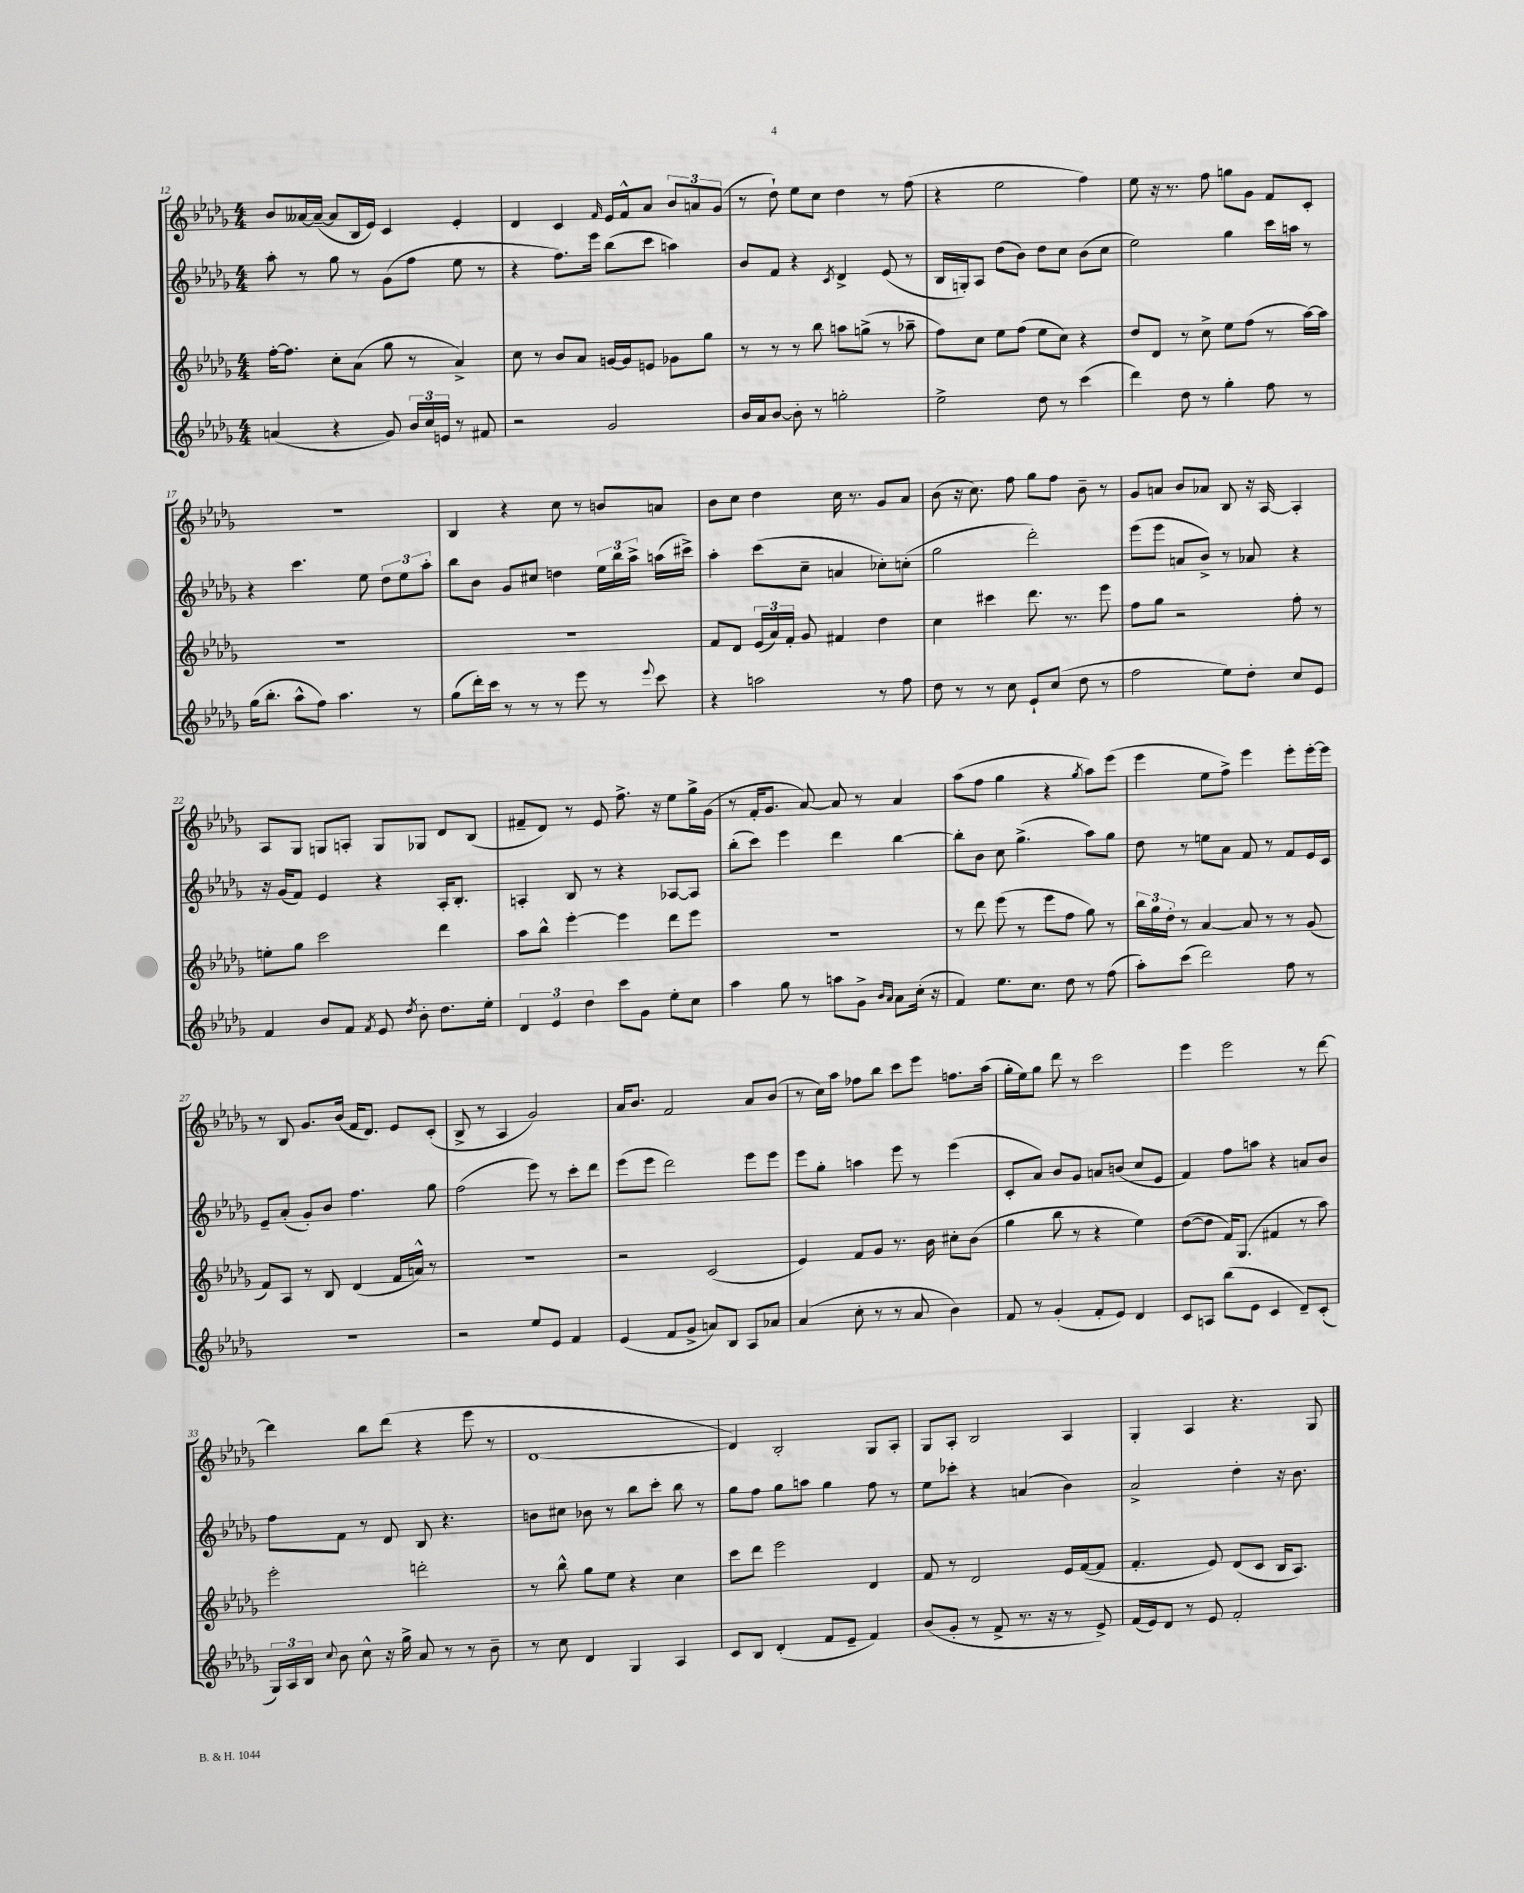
<<
\new StaffGroup <<
\new Staff = "s0" {
    \clef treble \key des \major \numericTimeSignature \time 4/4
    \autoBeamOff bes'8[ aeses'16~ aeses'16]~--( aeses'8[ bes16 ees'16]) c'4 ees'4-. |
    des'4 c'4 \grace { f'16 } ees'16[ f'16-^ aes'8] \tuplet 3/2 { bes'8[ a'8 ges'8]( } |
    r8 des''8-!) ees''8[ c''8] des''4 r8 f''8( |
    r4 ees''2 f''4) |
    ees''8 r16 r8. f''8 g''8[ ges'8] f'8[ c'8]-. |
    R1 |
    bes4 r4 c''8 r8 b'8[ a'8] |
    bes'8[ c''8] des''4 c''16 r8. ges'8[ aes'8] |
    bes'8( r16 c''8.) f''8 ges''8[ f''8] bes'8-- r8 |
    ges'8[ a'8] bes'8[ aes'8] bes8 r16 aes16~ aes4-. |
    aes8[ ges8] g8[ a8]-. g8[ ges8] des'8[ bes8]( |
    fis'8[-- des'8]) r8 ees'8 f''8.-> r16 ees''8[ ges''16-> ges'16]( |
    r8 f'16[-. ges'8.] aes'8~) aes'8 r8 aes'4 |
    aes''8[( f''8] ges''4 r4 \acciaccatura { ges''8 } aes''8[) ees'''8]( |
    ees'''4 ees''8[ f''8]->) ees'''4 ees'''8[-. ees'''16~-. ees'''16] |
    r8 bes8 ges'8.[ bes'16]( f'16[ des'8.]) ees'8[ c'8]-.( |
    bes8-> r8 aes4 ges'2) |
    aes'16[ bes'8.] f'2 aes'8[ bes'8]( |
    r8 c''16[) aes''16] fes''8[ bes''8] c'''8[ ees'''8] f''8.[ aes''16]( |
    ges''16[-. ees''16) ges''8] des'''8 r8 c'''2 |
    ees'''4 ees'''2 r8 des'''8~ |
    des'''4 bes''8[ des'''8]( r4 ees'''8 r8 |
    des'1~ |
    des'4) bes2-. ges8[ aes8]-. |
    ges8[ aes8]-. bes2 aes4 |
    ges4-. aes4 r4. ges8 \bar "|." |
}
\new Staff = "s1" {
    \clef treble \key des \major \numericTimeSignature \time 4/4
    \autoBeamOff aes''8-. r8 ges''8 r8 ges'8[( f''8] ees''8 r8 |
    r4 f''8.[) ees'''16] bes''8[( c'''8] a''4) |
    bes'8[ f'8] r4 \acciaccatura { c'8 } des'4-> ees'8( r8 |
    bes16[ g16-.) aes8] des''8[( bes'8]) des''8[ c''8] bes'8[( c''8] |
    ees''2) ges''4 c'''16[ a''16] r8 |
    r4 c'''4. ees''8 \tuplet 3/2 { des''8[ ees''8 aes''8]-. } |
    bes''8[ bes'8] ges'8[ cis''8] d''4 \tuplet 3/2 { ees''16[ bes''16 aes''16]-> } a''16[( cis'''16]->) |
    aes''4-. c'''8[( c''8]-- a'4 ces''8[-.) c''8]-.( |
    ges''2 des'''2-.) |
    ees'''8[( ees'''8] a'8[ bes'8]->) r8 aes'8 r4 |
    r16 ges'16[( f'8]) ees'4 r4 aes16[-. bes8.]-. |
    a4-. bes8 r8 r4 aes8[~ aes8] |
    bes''8[-.( c'''8]) ees'''4 des'''4 bes''4~ |
    bes''8[-. bes'8] c''8 ges''4.->( aes''8[) ges''8] |
    des''8 r8 e''8[ aes'8] f'8 r8 f'8[ ees'16 c'16] |
    ees'8[-- aes'8]-.( ges'8[-.) bes'8] f''4. ges''8 |
    f''2( ees'''8) r8 c'''8[-. des'''8] |
    ees'''8[( ees'''8] des'''2) ees'''8[ ees'''8] |
    ees'''8[ ges''8]-. a''4 ees'''8 r8 ees'''4( |
    c'8[-. aes'8]) bes'8[ ges'8] a'8[ b'8]( c''8[ ees'8] |
    f'4) f''8[ a''8] r4 a'8[ bes'8] |
    f''8[ f'8] r8 des'8 bes8 r4. |
    b'8[ cis''8] bes'8 r8 bes''8[ c'''8]-. bes''8 r8 |
    ges''8[ f''8] ges''8[ a''8] ges''4 f''8 r8 |
    ees''8[ ces'''8]-. r4 a'4( bes'4) |
    aes'2-> des''4-. r16 bes'8. \bar "|." |
}
\new Staff = "s2" {
    \clef treble \key des \major \numericTimeSignature \time 4/4
    \autoBeamOff f''16[~-. f''8.] c''8[-. aes'8]( ges''8 r8 aes'4->) |
    c''8 r8 bes'8[ aes'8] g'16[~ g'16 e'8] ges'8[ ges''8] |
    r8 r8 r8 bes''8 a''8[ g''8]->( r8 aes''8-- |
    f''8[) c''8] ees''8[ f''8]( ees''8[ c''8]) r4 |
    des''8[ des'8] r8 c''8-> ees''8[ f''8]( r8 aes''16[~) aes''16] |
    R1 |
    R1 |
    f'8[ des'8] \tuplet 3/2 { ees'16[( aes'16) f'16]-. } ges'8 fis'4 des''4 |
    c''4 cis'''4 des'''8. r8. ees'''8 |
    f''8[ ges''8] r2 f''8-. r8 |
    e''8[-. ges''8] c'''2 des'''4 |
    aes''8[ bes''8]-^ ees'''4~-. ees'''4 des'''8[ ees'''8] |
    R1 |
    r8 des'''8 ees'''8( r8 ees'''8[ f''8] ges''8) r8 |
    \tuplet 3/2 { bes''16[ ges''16 des''16]-. } r8 aes'4~ aes'8 r8 r8 ges'8( |
    f'8[) aes8] r8 bes8 des'4( f'16[ a'16]-^) r8 |
    R1 |
    r2 c'2( |
    ees'4) f'8[ ges'8] r8. bes'16 cis''8[-. bes'8]( |
    ges''4 bes''8 r8 r4 ees''4) |
    des''8[~( des''8] f'16[) ges8.]( fis'4 r8 aes''8) |
    ees'''2-. d'''2-. |
    r8 bes''8-^ ges''8[ ees''8] r4 c''4 |
    c'''8[ des'''8] ees'''2 des'4 |
    f'8 r8 des'2 ees'16[ f'16~( f'8] |
    f'4.-. ees'8) des'8[( c'8] bes16[ aes8.]) \bar "|." |
}
\new Staff = "s3" {
    \clef treble \key des \major \numericTimeSignature \time 4/4
    \autoBeamOff a'4( r4 ges'8) \tuplet 3/2 { bes'16[ c''16 e'16] } r8 fis'8 |
    r2 ges'2 |
    bes'16[ aes'16 bes'8]~ bes'8-. r8 g''2-. |
    ees''2-> des''8 r8 c'''4( |
    des'''4) des''8 r8 ges''4-. f''8 r8 |
    ges''16[( bes''8.]-. aes''8[-^ f''8]) aes''4. r8 |
    ges''8[( des'''16-.) c'''16] r8 r8 r8 ees'''8 r8 \appoggiatura { ees'''8 } c'''8 |
    r4 a''2 r8 f''8 |
    des''8 r8 r8 c''8 ees'8[-! c''8]( des''8 r8 |
    f''2 ees''8[) des''8]-. c''8[ ees'8] |
    f'4 bes'8[ f'8] \acciaccatura { f'8 } ees'8 \acciaccatura { des''8 } bes'8-. des''8.[ ees''16]-. |
    \tuplet 3/2 { des'4 ees'4 des''4 } c'''8[ ges'8] ees''8[-. c''8] |
    aes''4 ges''8 r8 a''8[ ges'8]-> \grace { bes'16[ aes'16] } aes'8[ c''16]-.( r16 |
    f'4) ees''8.[ c''8.] des''8 r8 f''8( |
    aes''8[-.) c'''8]( des'''2) f''8 r8 |
    R1 |
    r2 ees''8[ ees'8] f'4 |
    ees'4( f'8[ ges'8]-> a'8[) bes8] aes8[ aes'8] |
    aes'4( c''8-. r8 r8 aes'8 bes'4) |
    f'8 r8 ges'4-.( f'8[-. ees'8]) des'4 |
    c'8[ a8] bes''8[( ees'8] c'4 des'8[--) c'8]-.( |
    \tuplet 3/2 { ges16[) aes16 bes16] } \appoggiatura { c''8 } bes'8 c''8-^ r16 ges''16-> aes'8 r8 r8 bes'8-- |
    r8 c''8 des'4 ges4 aes4 |
    c'8[ bes8] des'4-.( f'8[ ees'8]-- f'4) |
    bes'8[( ges'8]-. r8 f'8-> r8. r16 r8 ees'8->) |
    f'16[( ees'16) des'8] r8 ees'8 f'2-. \bar "|." |
}
>>
>>
\layout { \context { \Score currentBarNumber = #12 } }
